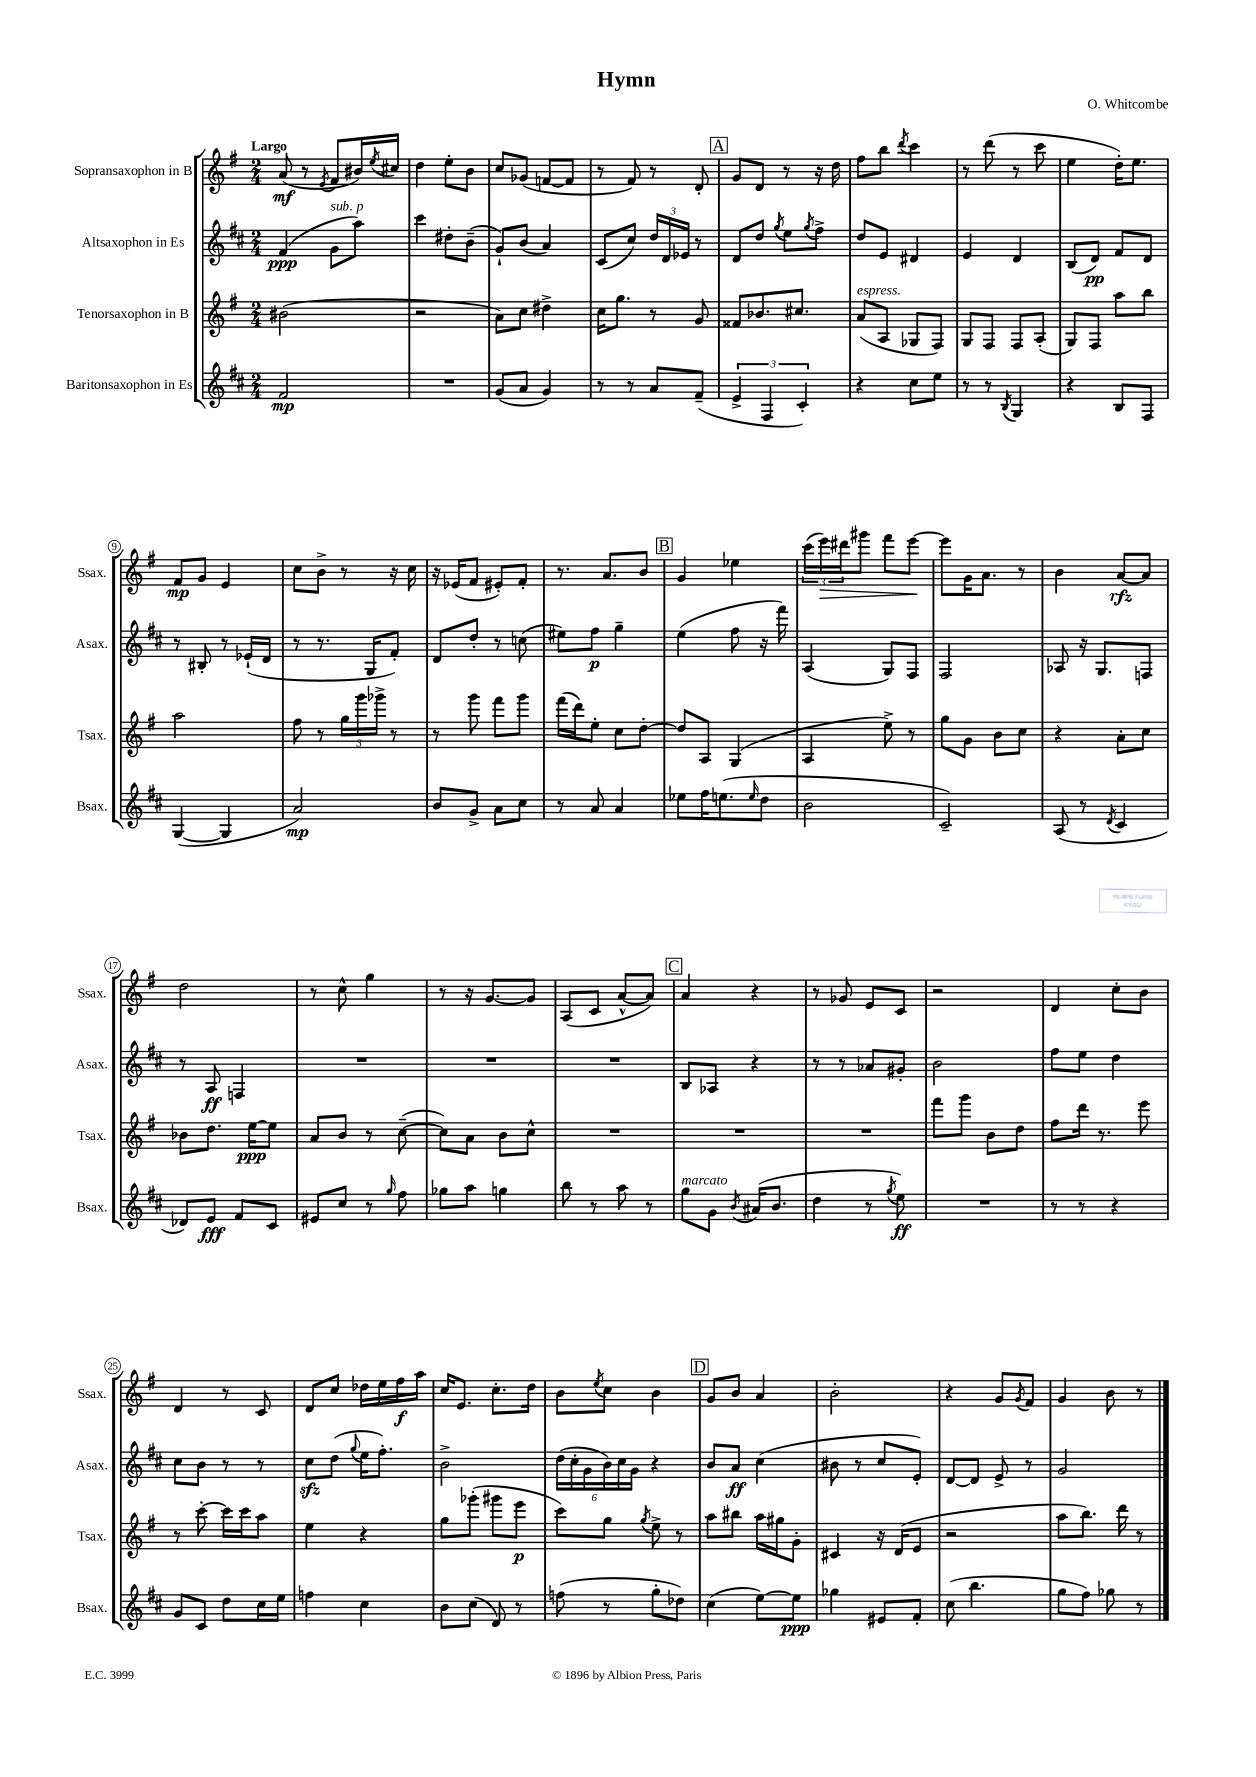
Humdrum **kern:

**kern	**kern	**kern	**kern
*staff4	*staff3	*staff2	*staff1
*clefG2	*clefG2	*clefG2	*clefG2
*k[f#c#]	*k[f#]	*k[f#c#]	*k[f#]
*M2/4	*M2/4	*M2/4	*M2/4
2f#	(2b#	(4f#	(8a
.	.	.	8r
.	.	.	8qe
.	.	8g	8f#
.	.	8aa)	16b#)
.	.	.	8qee
.	.	.	16cc#
=	=	=	=
2r	2r	4ccc#	4dd
.	.	8dd#'	8ee'
.	.	(8b~	8b
=	=	=	=
(8g	8a)	8g`)	8cc
8a	8cc	(8b	(8g-
4g)	4dd#^	4a)	[8f
.	.	.	8f]
=	=	=	=
8r	16cc	(8c#	8r
.	8.gg	.	.
8r	.	8cc#)	8f#)
8a	8r	24dd	8r
.	.	24d	.
.	.	24e-	.
(8f#~	8g	8r	8d'
=	=	=	=
6e^	8f##	8d	8g
.	8.b-	8dd	8d
6F#	.	.	.
.	.	8qgg	.
.	.	8ee	8r
.	8.cc#	.	.
6c#')	.	.	.
.	.	8qgg	.
.	.	8ff#^	16r
.	.	.	16dd
=	=	=	=
4r	(8a	8dd	8ff#
.	8A	8e	8bb
.	.	.	8qddd
8cc#	8G-	4d#	4ccc
8ee	8F#)	.	.
=	=	=	=
8r	8G	4e	8r
8r	8F#	.	(8ddd
8qB	.	.	.
4G	8F#	4d	8r
.	(8A'	.	8ccc
=	=	=	=
4r	8G)	(8B	4ee
.	8F#	8d)	.
8B	8aa	8f#	16dd')
.	.	.	8.ee
8F#	8bb	8d	.
=	=	=	=
([4G	2aa	8r	8f#
.	.	8B#'	8g
4G]	.	8r	4e
.	.	(16e-`	.
.	.	16d	.
=	=	=	=
2a)	8ff#	8r	8cc
.	8r	8.r	8b^
.	24gg	.	8r
.	24ggg	.	.
.	.	16G	.
.	24ggg-^	.	.
.	8r	8f#')	16r
.	.	.	16cc
=	=	=	=
8b	8r	8d	16r
.	.	.	(16e-
8g^	8ggg	8dd'	8f#
8a	8fff#	8r	8e#')
8cc#	8ggg	(8cc	8f#'
=	=	=	=
8r	(16fff#	8ee#)	8.r
.	16ddd)	.	.
8a	8ee'	8ff#	.
.	.	.	8.a
4a	8cc	4gg~	.
.	[8dd'	.	8b
=	=	=	=
8ee-	8dd]	(4ee	4g
16ff#	8A	.	.
(8.ee	.	.	.
.	(4G	8ff#	4ee-
16qqee	.	.	.
8dd	.	16r	.
.	.	16fff#)	.
=	=	=	=
2b	4A	(4A	(24ccc
.	.	.	24eee)
.	.	.	24ddd#
.	.	.	8ggg#
.	8ee^)	8G)	8fff#
.	8r	8F#	[8eee
=	=	=	=
2c#~)	8gg	2F#	8eee]
.	8g	.	16g
.	.	.	8.a
.	8b	.	.
.	8cc	.	8r
=	=	=	=
(8A	4r	8A-	4b
8r	.	16r	.
.	.	8.G	.
8qd	.	.	.
4c#	8a'	.	[8a
.	8cc	8F	8a]
=	=	=	=
8d-)	8b-	8r	2dd
8e	8.dd	8A	.
8f#	.	4F	.
.	[16ee	.	.
8c#	8ee]	.	.
=	=	=	=
8e#	8a	2r	8r
8cc#	8b	.	8cc^^
8r	8r	.	4gg
16qqgg	.	.	.
8ff#	([8cc~	.	.
=	=	=	=
8gg-	8cc])	2r	8r
8aa	8a	.	16r
.	.	.	[8.g
4gg	8b	.	.
.	8cc^^	.	8g]
=	=	=	=
8bb	2r	2r	(8A
8r	.	.	8c
8aa	.	.	[8a^^
8r	.	.	8a])
=	=	=	=
8gg	2r	8B	4a
8g	.	8A-	.
8qb	.	.	.
(16a#	.	4r	4r
8.b	.	.	.
=	=	=	=
4dd	2r	8r	8r
.	.	8r	8g-
8r	.	8a-	8e
8qgg	.	.	.
8ee)	.	8g#'	8c
=	=	=	=
2r	8fff#	2b	2r
.	8ggg	.	.
.	8b	.	.
.	8dd	.	.
=	=	=	=
8r	8ff#	8ff#	4d
8r	16ddd	8ee	.
.	8.r	.	.
4r	.	4dd	8cc'
.	8eee	.	8b
=	=	=	=
8g	8r	8cc#	4d
8c#	[8ccc'	8b	.
8dd	16ccc]	8r	8r
.	16ccc	.	.
16cc#	8aa	8r	8c
16ee	.	.	.
=	=	=	=
4ff	4ee	8cc#	8d
.	.	(8dd	8cc
.	.	8qqgg	.
4cc#	4r	16ee	16dd-
.	.	8.ff#')	16ee
.	.	.	16ff#
.	.	.	16aa
=	=	=	=
8b	8gg	2b^	16cc
.	.	.	8.e
(8cc#	(8ggg-'	.	.
8d)	8ggg#	.	8.cc'
8r	8eee	.	.
.	.	.	16dd
=	=	=	=
(8ff	8ccc)	(24dd	8b
.	.	24cc#'	.
.	.	24g	.
.	.	.	8qee
8r	8gg	24b)	8cc
.	.	24cc#	.
.	.	24g	.
.	8qgg	.	.
8gg'	8ee^	4r	4b
8dd-)	8r	.	.
=	=	=	=
(4cc#	8aa	8b	8g
.	8bb#	8a	8b
[8ee)	16aa	(4cc#	4a
.	16gg#	.	.
8ee]	8g'	.	.
=	=	=	=
4gg-	4c#	8b#	2b'
.	.	8r	.
8e#	16r	8cc#	.
.	(16d	.	.
8f#'	8e	8e')	.
=	=	=	=
(8cc#	2r	[8d	4r
4.bb	.	8d]	.
.	.	8e^	8g
.	.	.	8qg
.	.	8r	8f#
=	=	=	=
8gg	8aa	2g	4g
8ff#)	8.bb)	.	.
8gg-	.	.	8b
.	16ddd	.	.
8r	8r	.	8r
==	==	==	==
*-	*-	*-	*-
